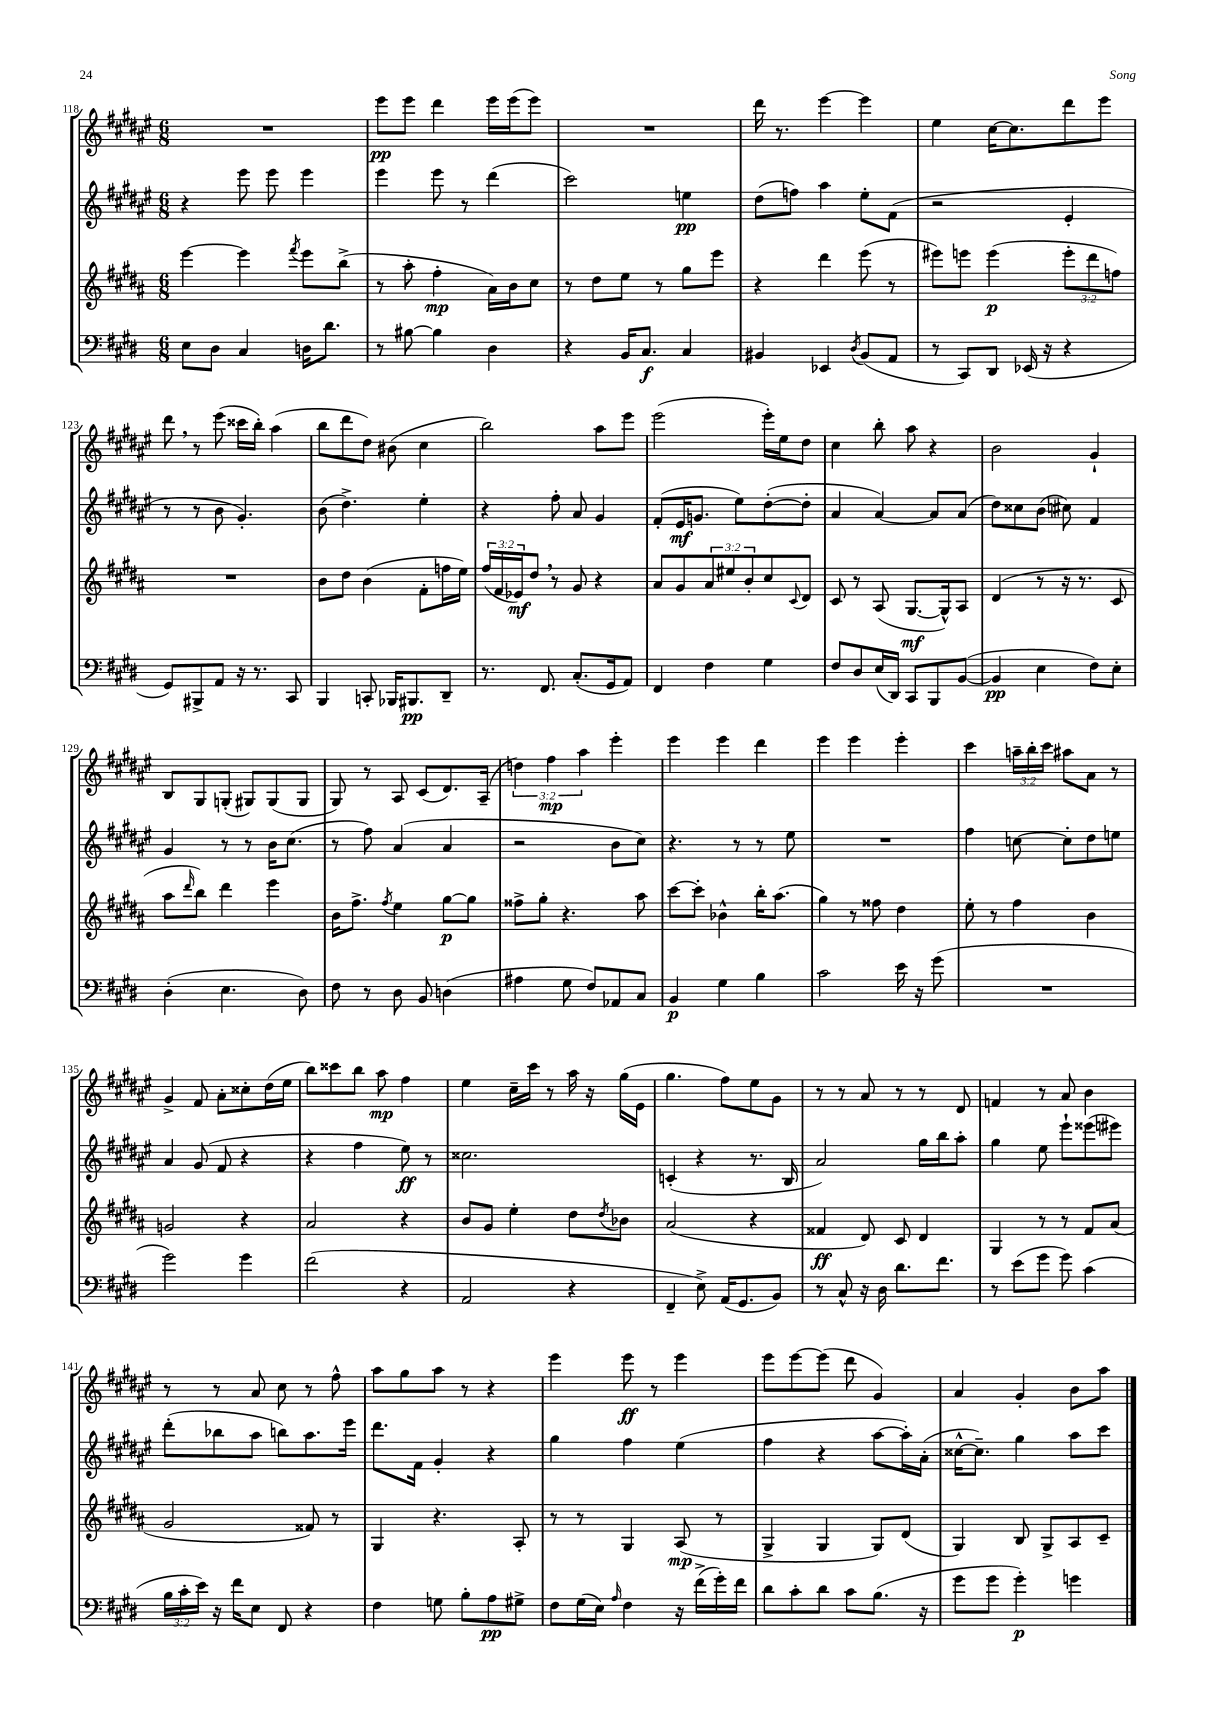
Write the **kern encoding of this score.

**kern	**dynam	**kern	**dynam	**kern	**dynam	**kern	**dynam
*part4	*part4	*part3	*part3	*part2	*part2	*part1	*part1
*staff4	*staff4	*staff3	*staff3	*staff2	*staff2	*staff1	*staff1
*clefF4	*	*clefG2	*	*clefG2	*	*clefG2	*
*k[f#c#g#d#]	*	*k[f#c#g#d#a#]	*	*k[f#c#g#d#a#e#]	*	*k[f#c#g#d#a#e#]	*
*M6/8	*	*M6/8	*	*M6/8	*	*M6/8	*
=118	=118	=118	=118	=118	=118	=118	=118
8E\L	.	[4eee\	.	4r	.	2.r	.
8D#\J	.	.	.	.	.	.	.
4C#/	.	4eee\]	.	8eee#\	.	.	.
.	.	.	.	8eee#\	.	.	.
.	.	8qfff#/	.	.	.	.	.
16Dn\KL	.	8eee\L	.	4eee#\	.	.	.
8.d#\J	.	.	.	.	.	.	.
.	.	(8bb^\J	.	.	.	.	.
=119	=119	=119	=119	=119	=119	=119	=119
8r	.	8r	.	4eee#\	.	8eee#\L	pp
[8B#X\	.	8aa#'\	.	.	.	8eee#\J	.
4B#\]	.	4ff#'\	mp	8eee#\	.	4ddd#\	.
.	.	.	.	8r	.	.	.
4D#\	.	16a#\LL)	.	(4ddd#\	.	16eee#\LL	.
.	.	16b\J	.	.	.	(16eee#\J	.
.	.	8cc#\J	.	.	.	8eee#\J)	.
=120	=120	=120	=120	=120	=120	=120	=120
4r	.	8r	.	2ccc#\)	.	2.r	.
.	.	8dd#\L	.	.	.	.	.
16BB/KL	.	8ee\J	.	.	.	.	.
8.C#/J	f	.	.	.	.	.	.
.	.	8r	.	.	.	.	.
4C#/	.	8gg#\L	.	4een\	pp	.	.
.	.	8eee\J	.	.	.	.	.
=121	=121	=121	=121	=121	=121	=121	=121
4BB#X/	.	4r	.	(8dd#\L	.	16ddd#\	.
.	.	.	.	.	.	8.r	.
.	.	.	.	8ffn\J)	.	.	.
4EE-X/	.	4ddd#\	.	4aa#\	.	[4eee#\	.
8qD#/	.	.	.	.	.	.	.
(8BB#/L	.	(8eee\	.	8ee#'\L	.	4eee#\]	.
8AA/J	.	8r	.	(8f#\J	.	.	.
=122	=122	=122	=122	=122	=122	=122	=122
8r	.	8eee#X\L)	.	2r	.	4ee#\	.
8CC#/L)	.	8eeen\J	.	.	.	.	.
8DD#/J	.	(4eee\	p	.	.	[16cc#\KL	.
.	.	.	.	.	.	8.cc#\]	.
(16EE-X/	.	.	.	.	.	.	.
16r	.	.	.	.	.	.	.
4r	.	12eee'\L	.	4e#'/	.	8ddd#\	.
.	.	12ddd#\	.	.	.	.	.
.	.	.	.	.	.	8eee#\J	.
.	.	12ffn\J)	.	.	.	.	.
!!LO:LB:g=z
=123	=123	=123	=123	=123	=123	=123	=123
8GG#/L)	.	2.r	.	8r	.	8ddd#,\	.
8BBB#X^/	.	.	.	8r	.	8r	.
8AA/J	.	.	.	8b\	.	(8eee#\	.
16r	.	.	.	4.g#'/)	.	16ccc##X\LL	.
8.r	.	.	.	.	.	16bb'\JJ)	.
.	.	.	.	.	.	(4aa#\	.
8CC#/	.	.	.	.	.	.	.
=124	=124	=124	=124	=124	=124	=124	=124
4BBB/	.	8b\L	.	(8b\	.	8bb\L	.
.	.	8dd#\J	.	4.dd#^\)	.	8ddd#\	.
8CCn'/	.	(4b\	.	.	.	8dd#\J)	.
16BBB-X/KL	.	.	.	.	.	(8b#X\	.
8.BBB#X/	pp	.	.	.	.	.	.
.	.	8f#'\L	.	4ee#'\	.	4cc#\	.
8DD#~/J	.	16ffn\L	.	.	.	.	.
.	.	16ee\JJ)	.	.	.	.	.
=125	=125	=125	=125	=125	=125	=125	=125
8.r	.	(24ff#/LL	.	4r	.	2bb\)	.
.	.	24f#/	.	.	.	.	.
.	.	24e-X/J)	mf	.	.	.	.
.	.	8dd#,/J	.	.	.	.	.
8.FF#/	.	.	.	.	.	.	.
.	.	8r	.	8ff#'\	.	.	.
(8.C#'/L	.	8g#/	.	8a#/	.	.	.
.	.	4r	.	4g#/	.	8aa#\L	.
16GG#/k	.	.	.	.	.	.	.
8AA/J)	.	.	.	.	.	8eee#\J	.
=126	=126	=126	=126	=126	=126	=126	=126
4FF#/	.	8a#/L	.	(8f#'/L	.	(2eee#\	.
.	.	8g#/	.	16e#/K	mf	.	.
.	.	.	.	8.gn/J	.	.	.
4F#\	.	12a#/	.	.	.	.	.
.	.	12ee#X/	.	.	.	.	.
.	.	.	.	8ee#\L)	.	.	.
.	.	12b'/	.	.	.	.	.
4G#\	.	8cc#/	.	([8dd#'\	.	16eee#'\LL)	.
.	.	.	.	.	.	16ee#\J	.
.	.	8qqc#/	.	.	.	.	.
.	.	8d#/J	.	8dd#'\J]	.	8dd#\J	.
=127	=127	=127	=127	=127	=127	=127	=127
8F#/L	.	8c#/	.	4a#/	.	4cc#\	.
8D#/	.	8r	.	.	.	.	.
(16E/L	.	(8A#/	.	[4a#/)	.	8bb'\	.
16DD#/JJ)	.	.	.	.	.	.	.
8CC#/L	.	[8.G#/L	mf	.	.	8aa#\	.
8BBB/	.	.	.	8a#/L]	.	4r	.
.	.	16G#^^/k])	.	.	.	.	.
([8BB/J	.	8A#/J	.	(8a#/J	.	.	.
=128	=128	=128	=128	=128	=128	=128	=128
4BB/]	pp	(4d#/	.	8dd#\L)	.	2b\	.
.	.	.	.	8cc##X\	.	.	.
4E\	.	8r	.	(8b\J	.	.	.
.	.	16r	.	8cc#X\)	.	.	.
.	.	8.r	.	.	.	.	.
8F#\L)	.	.	.	4f#/	.	4g#`/	.
8E'\J	.	8c#/	.	.	.	.	.
!!LO:LB:g=z
=129	=129	=129	=129	=129	=129	=129	=129
(4D#'\	.	8aa#\L	.	4g#/	.	8B/L	.
.	.	16qqddd#/	.	.	.	.	.
.	.	8bb\J)	.	.	.	8G#/	.
4.E\	.	4ddd#\	.	8r	.	(8Gn'/J	.
.	.	.	.	8r	.	8G#X/L)	.
.	.	4eee\	.	16b\KL	.	(8G#/	.
.	.	.	.	(8.cc#\J	.	.	.
8D#\)	.	.	.	.	.	8G#/J	.
=130	=130	=130	=130	=130	=130	=130	=130
8F#\	.	16b\KL	.	8r	.	8G#/)	.
.	.	8.ff#^\J	.	.	.	.	.
8r	.	.	.	8ff#\)	.	8r	.
.	.	8qff#/	.	.	.	.	.
8D#\	.	4ee\	.	(4a#/	.	8A#/	.
8BB/	.	.	.	.	.	(8c#/L	.
(4Dn\	.	[8gg#\L	p	4a#/	.	8.d#/)	.
.	.	8gg#\J]	.	.	.	.	.
.	.	.	.	.	.	(16A#~/Jk	.
=131	=131	=131	=131	=131	=131	=131	=131
4A#X\	.	8ff##X^\L	.	2r	.	6ddn\)	.
.	.	8gg#'\J	.	.	.	.	.
.	.	.	.	.	.	6ff#\	mp
8G#\	.	4.r	.	.	.	.	.
.	.	.	.	.	.	6aa#\	.
8F#/L)	.	.	.	.	.	.	.
8AA-X/	.	.	.	8b\L	.	4eee#'\	.
8C#/J	.	8aa#\	.	8cc#\J)	.	.	.
=132	=132	=132	=132	=132	=132	=132	=132
4BB/	p	[8ccc#\L	.	4.r	.	4eee#\	.
.	.	8ccc#'\J]	.	.	.	.	.
4G#\	.	4b-X^^\	.	.	.	4eee#\	.
.	.	.	.	8r	.	.	.
4B\	.	16bb'\KL	.	8r	.	4ddd#\	.
.	.	(8.aa#\J	.	.	.	.	.
.	.	.	.	8ee#\	.	.	.
=133	=133	=133	=133	=133	=133	=133	=133
2c#\	.	4gg#\)	.	2.r	.	4eee#\	.
.	.	8r	.	.	.	4eee#\	.
.	.	8ff##X\	.	.	.	.	.
16e\	.	4dd#\	.	.	.	4eee#'\	.
16r	.	.	.	.	.	.	.
(8g#\	.	.	.	.	.	.	.
=134	=134	=134	=134	=134	=134	=134	=134
2.r	.	8ee'\	.	4ff#\	.	4ccc#\	.
.	.	8r	.	.	.	.	.
.	.	4ff#\	.	[8ccn\	.	24aan~\LL	.
.	.	.	.	.	.	24bb'\	.
.	.	.	.	.	.	24ccc#\JJ	.
.	.	.	.	8cc'\L]	.	8aa#X\L	.
.	.	4b\	.	8dd#\	.	8a#\J	.
.	.	.	.	8een\J	.	8r	.
!!LO:LB:g=z
=135	=135	=135	=135	=135	=135	=135	=135
2g#\)	.	2gn/	.	4a#/	.	4g#^/	.
.	.	.	.	(8g#/	.	8f#/	.
.	.	.	.	8f#/	.	8a#'\L	.
4g#\	.	4r	.	4r	.	8cc##X'\	.
.	.	.	.	.	.	(16dd#\L	.
.	.	.	.	.	.	16ee#\JJ	.
=136	=136	=136	=136	=136	=136	=136	=136
(2f#\	.	2a#/	.	4r	.	8bb\L)	.
.	.	.	.	.	.	8ccc##X\	.
.	.	.	.	4ff#\	.	8bb\J	.
.	.	.	.	.	.	8aa#\	mp
4r	.	4r	.	8ee#\)	ff	4ff#\	.
.	.	.	.	8r	.	.	.
=137	=137	=137	=137	=137	=137	=137	=137
2AA/	.	8b/L	.	2.cc##X\	.	4ee#\	.
.	.	8g#/J	.	.	.	.	.
.	.	4ee'\	.	.	.	16cc#~\LL	.
.	.	.	.	.	.	16ccc#\JJ	.
.	.	.	.	.	.	8r	.
4r	.	8dd#\L	.	.	.	16aa#\	.
.	.	.	.	.	.	16r	.
.	.	8qdd#/	.	.	.	.	.
.	.	8b-X\J	.	.	.	(16gg#\LL	.
.	.	.	.	.	.	16e#\JJ	.
=138	=138	=138	=138	=138	=138	=138	=138
4FF#~/	.	(2a#/	.	(4cn'/	.	4.gg#\	.
8E^\)	.	.	.	4r	.	.	.
(16AA/KL	.	.	.	.	.	8ff#\L)	.
8.GG#/	.	.	.	.	.	.	.
.	.	4r	.	8.r	.	8ee#\	.
8BB/J)	.	.	.	.	.	8g#\J	.
.	.	.	.	16B/	.	.	.
=139	=139	=139	=139	=139	=139	=139	=139
8r	.	4f##X/	ff	2a#/)	.	8r	.
8C#^^/	.	.	.	.	.	8r	.
16r	.	8d#/)	.	.	.	8a#/	.
16D#\	.	.	.	.	.	.	.
8.d#\L	.	8c#/	.	.	.	8r	.
.	.	4d#/	.	16gg#\LL	.	8r	.
8.f#\J	.	.	.	16bb\J	.	.	.
.	.	.	.	8aa#'\J	.	8d#/	.
=140	=140	=140	=140	=140	=140	=140	=140
8r	.	4G#/	.	4gg#\	.	4fn/	.
(8e\L	.	.	.	.	.	.	.
8g#\J	.	8r	.	8ee#\	.	8r	.
8g#\)	.	8r	.	8eee#`\L	.	8a#/	.
(4c#\	.	8f#/L	.	(8eee##X\	.	4b\	.
.	.	(8a#/J	.	8eee#X\J)	.	.	.
!!LO:LB:g=z
=141	=141	=141	=141	=141	=141	=141	=141
24B\LL	.	2g#/	.	(8ddd#'\L	.	8r	.
24c#'\	.	.	.	.	.	.	.
24e\JJ)	.	.	.	.	.	.	.
16r	.	.	.	8bb-X\	.	8r	.
16f#\KL	.	.	.	.	.	.	.
8E\J	.	.	.	8aa#\J	.	8a#/	.
8FF#/	.	.	.	8bbn\L)	.	8cc#\	.
4r	.	8f##X/)	.	8.aa#\	.	8r	.
.	.	8r	.	.	.	8ff#^^\	.
.	.	.	.	16eee#\Jk	.	.	.
=142	=142	=142	=142	=142	=142	=142	=142
4F#\	.	4G#/	.	8.ddd#\L	.	8aa#\L	.
.	.	.	.	.	.	8gg#\	.
.	.	.	.	16f#\Jk	.	.	.
8Gn\	.	4.r	.	4g#'/	.	8aa#\J	.
8B'\L	.	.	.	.	.	8r	.
8A\	pp	.	.	4r	.	4r	.
8G#X^\J	.	8A#'/	.	.	.	.	.
=143	=143	=143	=143	=143	=143	=143	=143
8F#\L	.	8r	.	4gg#\	.	4eee#\	.
(16G#\L	.	8r	.	.	.	.	.
16E\JJ)	.	.	.	.	.	.	.
16qqA/	.	.	.	.	.	.	.
4F#\	.	4G#/	.	4ff#\	.	8eee#\	ff
.	.	.	.	.	.	8r	.
16r	.	(8A#/	mp	(4ee#\	.	4eee#\	.
(16f#^\LL	.	.	.	.	.	.	.
16g#'\)	.	8r	.	.	.	.	.
16f#\JJ	.	.	.	.	.	.	.
=144	=144	=144	=144	=144	=144	=144	=144
8d#\L	.	4G#^/	.	4ff#\	.	8eee#\L	.
8c#'\	.	.	.	.	.	[8eee#\	.
8d#\J	.	4G#/	.	4r	.	(8eee#\J]	.
8c#\L	.	.	.	.	.	8ddd#\	.
(8.B\J	.	8G#/L)	.	[8aa#\L	.	4g#/)	.
.	.	(8d#/J	.	16aa#'\L])	.	.	.
16r	.	.	.	(16a#'\JJ	.	.	.
=145	=145	=145	=145	=145	=145	=145	=145
8g#\L	.	4G#/)	.	[16cc##X^^\KL	.	4a#/	.
.	.	.	.	8.cc##~\J])	.	.	.
8g#\J	.	.	.	.	.	.	.
4g#'\)	p	8B/	.	4gg#\	.	4g#'/	.
.	.	8G#^/L	.	.	.	.	.
4gn\	.	8A#/	.	8aa#\L	.	8b\L	.
.	.	8c#~/J	.	8ccc#\J	.	8aa#\J	.
==	==	==	==	==	==	==	==
*-	*-	*-	*-	*-	*-	*-	*-
